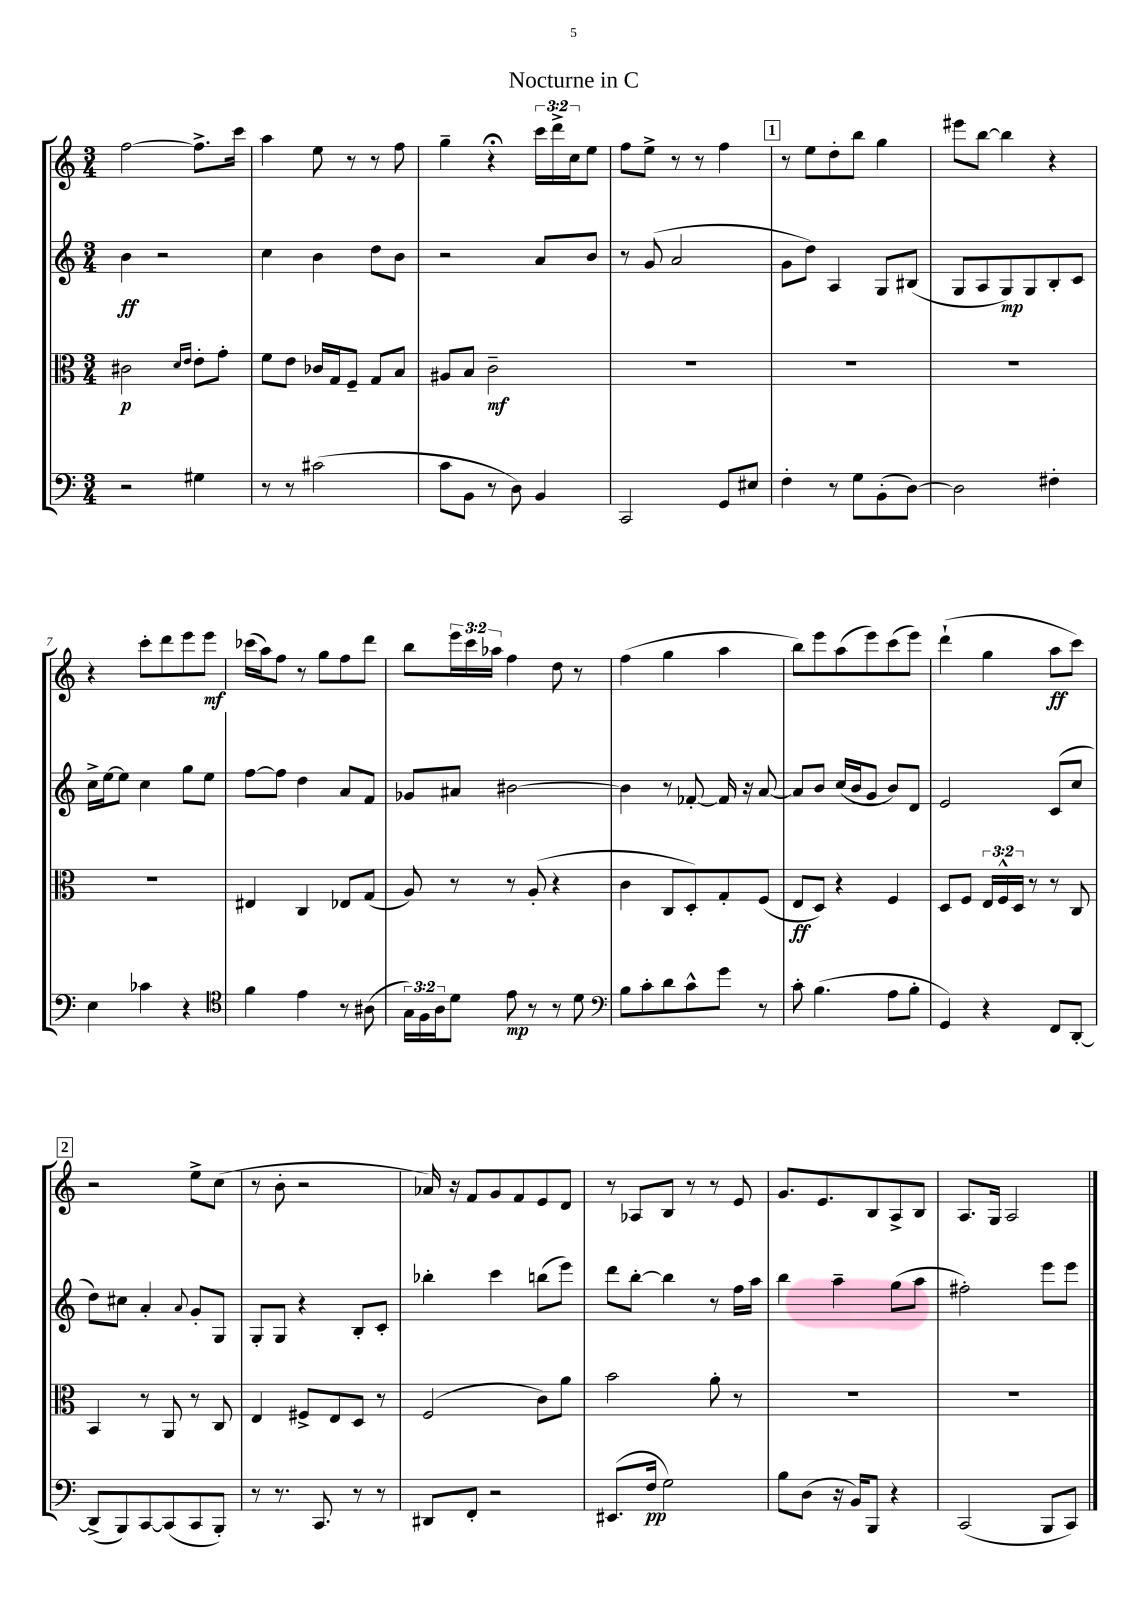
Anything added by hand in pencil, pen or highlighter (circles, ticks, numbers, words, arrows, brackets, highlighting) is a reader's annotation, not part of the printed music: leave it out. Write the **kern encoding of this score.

**kern	**kern	**kern	**kern
*staff4	*staff3	*staff2	*staff1
*clefF4	*clefC3	*clefG2	*clefG2
*k[]	*k[]	*k[]	*k[]
*M3/4	*M3/4	*M3/4	*M3/4
2r	2c#\	4b\	[2ff\
.	.	2r	.
.	16qqd/LL	.	.
.	16qqe/JJ	.	.
4G#\	8e'\L	.	8.ff^\]L
.	8g'\J	.	.
.	.	.	16ccc\Jk
=	=	=	=
8r	8f\L	4cc\	4aa\
8r	8e\J	.	.
(2c#\	16c-/LL	4b\	8ee\
.	16G/J	.	.
.	8F~/J	.	8r
.	8G/L	8dd\L	8r
.	8B/J	8b\J	8ff\
=	=	=	=
8c\L	8A#/L	2r	4gg~\
8BB\J	8B/J	.	.
8r	2c~\	.	4r;
8D\)	.	.	.
4BB/	.	8a/L	24ccc\LL
.	.	.	24ddd^\
.	.	.	24cc\J
.	.	8b/J	8ee\J
=	=	=	=
2CC/	2.r	8r	8ff\L
.	.	(8g/	8ee^\J
.	.	2a/	8r
.	.	.	8r
8GG/L	.	.	4ff\
8E#/J	.	.	.
=	=	=	=
4F'\	2.r	8g\L	8r
.	.	8dd\J)	8ee\L
8r	.	4A/	8dd'\
8G\L	.	.	8bb\J
(8BB'\	.	8G/L	4gg\
[8D\J)	.	(8B#/J	.
=	=	=	=
2D\]	2.r	8G/L	8eee#\L
.	.	8A/	[8bb\J
.	.	8G/)	4bb\]
.	.	8G/	.
4F#'\	.	8B'/	4r
.	.	8c/J	.
=	=	=	=
4E\	2.r	16cc^\LL	4r
.	.	[16ee\J	.
.	.	8ee\]J	.
4c-\	.	4cc\	8ccc'\L
.	.	.	8ddd\
4r	.	8gg\L	8eee\
.	.	8ee\J	8eee\J
=	=	=	=
*clefC4	*	*	*
4f\	4E#/	[8ff\L	(16ccc-\LL
.	.	.	16aa\J)
.	.	8ff\]J	8ff\J
4e\	4C/	4dd\	8r
.	.	.	8gg\L
8r	8E-/L	8a/L	8ff\
(8A#\	(8G/J	8f/J	8ddd\J
=	=	=	=
24G\LL)	8A/)	8g-/L	8bb\L
24F\	.	.	.
24A\J	.	.	.
8d\J	8r	8a#/J	24eee\L
.	.	.	24ccc\
.	.	.	24aa-\JJ
8e\	8r	[2b#\	4ff\
8r	(8A'/	.	.
8r	4r	.	8dd\
8d\	.	.	8r
=	=	=	=
*clefF4	*	*	*
8B\L	4c\	4b#\]	(4ff\
8c'\	.	.	.
8d\	8C/L	8r	4gg\
8c^^\	8D'/)	[8f-'/	.
8g\J	8G'/	16f-/]	4aa\
.	.	16r	.
8r	(8F/J	[8a/	.
=	=	=	=
8c'\	8E/L	8a/]L	8bb\L)
(4.B\	8D/J)	8b/J	8eee\
.	4r	(16cc/LL	(8aa\
.	.	16b/J	.
.	.	8g/J	8eee\)
8A\L	4F/	8b/L)	(8ccc\
8B'\J	.	8d/J	8eee\J)
=	=	=	=
4GG/)	8D/L	2e/	(4ddd`\
.	8F/J	.	.
4r	24E/LL	.	4gg\
.	24F^^/	.	.
.	24D/JJ	.	.
.	8r	.	.
8FF/L	8r	(8c/L	8aa\L
[8DD'/J	8C/	8cc/J	8ccc\J)
=	=	=	=
(8DD^/]L	4BB/	8dd\L)	2r
8BBB/)	.	8cc#\J	.
[8CC/	8r	4a'/	.
(8CC/]	8AA/	.	.
.	.	8qqa/	.
8CC/	8r	8g'/L	8ee^\L
8BBB'/J)	8C/	8G/J	(8cc\J
=	=	=	=
8r	4E/	8G'/L	8r
8.r	.	8G/J	8b'\
.	8F#^/L	4r	2r
8.CC/	.	.	.
.	8E/	.	.
8r	8D/J	8B'/L	.
8r	8r	8c'/J	.
=	=	=	=
8DD#/L	(2F/	4bb-'\	16a-/)
.	.	.	16r
8FF'/J	.	.	8f/L
2r	.	4ccc\	8g/
.	.	.	8f/
.	8c\L)	(8bb\L	8e/
.	8a\J	8eee\J)	8d/J
=	=	=	=
(8.EE#/L	2b\	8ddd\L	8r
.	.	[8bb'\J	8A-/L
16F/Jk	.	.	.
2G\)	.	4bb\]	8B/J
.	.	.	8r
.	8a'\	8r	8r
.	8r	16ff\LL	8e/
.	.	16aa\JJ	.
=	=	=	=
8B\L	2.r	4bb\	8.g/L
(8D\J	.	.	.
.	.	.	8.e/
16r	.	4aa~\	.
16BB/LK)	.	.	.
8BBB/J	.	.	8B/
4r	.	(8gg\L	8A^/
.	.	8aa\J	8B/J
=	=	=	=
(2CC/	2.r	2ff#'\)	8.A/L
.	.	.	16G/Jk
.	.	.	2A/
8BBB/L	.	8eee\L	.
8CC/J)	.	8eee\J	.
==	==	==	==
*-	*-	*-	*-
